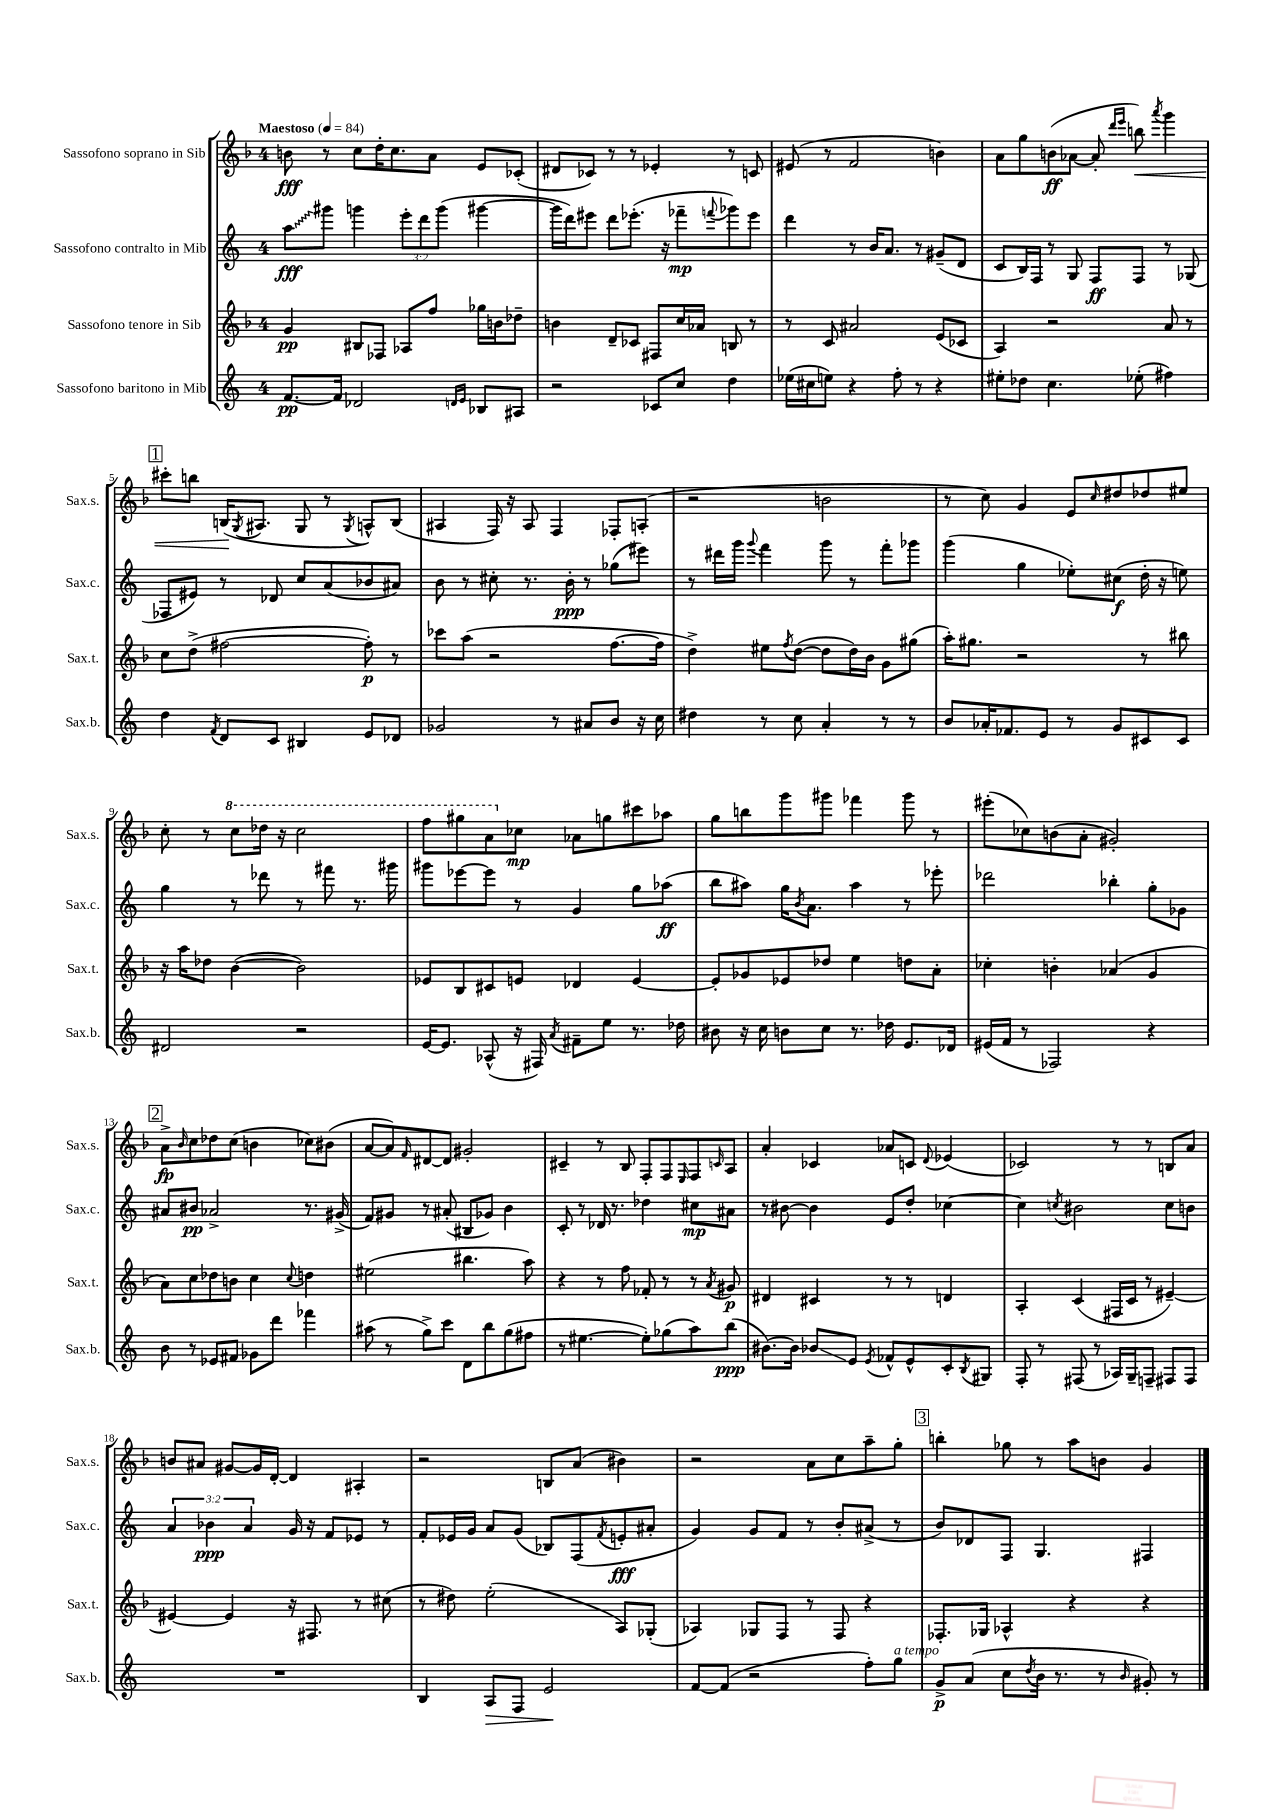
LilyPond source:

<<
\new StaffGroup <<
\new Staff = "s0" \with { instrumentName = "Sassofono soprano in Sib" shortInstrumentName = "Sax.s." } {
    \clef treble \key f \major \once \override Staff.TimeSignature.style = #'single-digit \time 4/4 \tempo "Maestoso" 4 = 84
    b'8\fff r8 c''8 d''16-. c''8. a'8 e'8 ces'8-.( |
    dis'8 ces'8) r8 r8 ees'4-. r8 c'8 |
    eis'8( r8 f'2 b'4) |
    a'8 g''8 b'8\ff( aes'8~ aes'8-. \grace { d'''16 e'''16 } b''8\<) \acciaccatura { a'''8 } g'''4 |
    \mark \markup { \box "1" } cis'''8-. b''8 b16\!( \acciaccatura { g8 } ais8. g8 r8 \acciaccatura { g8 } a8-^) b8( |
    ais4 f16) r16 ais8 f4 fes8-. a8-.( |
    r2 b'2 |
    r8 c''8) g'4 e'8 \grace { c''16 } dis''8 des''8 eis''8 |
    c''8-. r8 \ottava #1 c'''8 des'''16 r16 c'''2 |
    f'''8 gis'''8 a''8 \ottava #0 ces''8\mp aes'8 g''!8 cis'''8 aes''8 |
    g''8 b''8 g'''8 gis'''8 fes'''4 gis'''8 r8 |
    eis'''8-.( ces''8) b'8( a'8-. gis'2-.) |
    \mark \markup { \box "2" } a'8->\fp \grace { bes'16 } c''8 des''8 c''8( b'4 ces''8) bis'8( |
    a'8~ a'8) \grace { f'16 } dis'8~ dis'8 gis'2-. |
    cis'4-- r8 bes8 f8-. f8 \grace { e16 } f8 \grace { c'16 } a8 |
    a'4-. ces'4 aes'8 c'8 \appoggiatura { d'8 } ees'4( |
    ces'2) r8 r8 b8 a'8 |
    b'8 ais'8 gis'8~ gis'16 d'16~-. d'4 ais4-. |
    r2 b8 a'8( bis'4) |
    r2 a'8 c''8 a''8-- g''8-. |
    \mark \markup { \box "3" } b''4-. ges''8 r8 a''8 b'8 g'4 \bar "|." |
}
\new Staff = "s1" \with { instrumentName = "Sassofono contralto in Mib" shortInstrumentName = "Sax.c." } {
    \clef treble \key c \major \once \override Staff.TimeSignature.style = #'single-digit \time 4/4 \override Staff.TupletNumber.text = #tuplet-number::calc-fraction-text
    \once \override Glissando.style = #'zigzag a''8\glissando\fff gis'''8 g'''4 \tuplet 3/2 { e'''8-. d'''8 g'''8( } gis'''4~ |
    gis'''16 d'''16) eis'''8 d'''8 ees'''8.-.( r16 fes'''8--\mp \appoggiatura { f'''8 } ges'''8) ees'''8 |
    d'''4 r8 b'16 a'8. r8 gis'8--( d'8 |
    c'8 b16) f16 r8 g8 f8\ff f8 r8 ges8( |
    \mark \markup { \box "1" } fes8 eis'8) r8 des'8 c''8 a'8( bes'8 ais'8) |
    b'8 r8 cis''8-. r8. b'16-.\ppp r8 ges''8( eis'''8) |
    r8 dis'''16 g'''16 \appoggiatura { g'''8 } f'''4 g'''8 r8 f'''8-. ges'''8 |
    g'''4( g''4 ees''8-.) cis''8\f( d''16-. r16 e''8) |
    g''4 r8 des'''8 r8 fis'''8 r8. gis'''16 |
    gis'''8 ees'''8~ ees'''8 r8 g'4 g''8 aes''8\ff( |
    b''8 ais''8) g''16 \acciaccatura { b'8 } a'8. ais''4 r8 ees'''8-. |
    des'''2 bes''4-. g''8-. ges'8 |
    \mark \markup { \box "2" } ais'8 bis'8\pp aes'2-> r8. gis'16->( |
    f'8) gis'8 r8 ais'8-.( bis8 ges'8) b'4 |
    c'8-. r8 des'16 r8. des''4 cis''8\mp ais'8 |
    r8 bis'8~ bis'4 e'8 d''8-. ces''4~ |
    ces''4 \acciaccatura { c''8 } bis'2 c''8 b'8 |
    \tuplet 3/2 { a'4 bes'4\ppp a'4 } g'16 r16 f'8 ees'8 r8 |
    f'8-. ees'16 g'16 a'8 g'8( bes8) f8( \acciaccatura { f'8 } e'8-.\fff ais'8-. |
    g'4) g'8 f'8 r8 b'8-. ais'8->( r8 |
    \mark \markup { \box "3" } b'8) des'8 f8 g4. fis4 \bar "|." |
}
\new Staff = "s2" \with { instrumentName = "Sassofono tenore in Sib" shortInstrumentName = "Sax.t." } {
    \clef treble \key f \major \once \override Staff.TimeSignature.style = #'single-digit \time 4/4
    g'4\pp bis8 fes8 aes8 f''8 ges''16 b'16 des''8-- |
    b'4 d'8-- ces'8 fis8 c''16 aes'16 b8 r8 |
    r8 c'8 ais'2 e'8( ces'8 |
    a4) r2 a'8 r8 |
    \mark \markup { \box "1" } c''8 d''8->( fis''2~ fis''8-.\p) r8 |
    ces'''8 a''8( r2 f''8.~ f''16 |
    d''4->) eis''8 \acciaccatura { f''8 } d''8~( d''8 d''16) bes'16 g'8 gis''8( |
    a''16-.) gis''8. r2 r8 bis''8 |
    r16 a''16 des''8 bes'4~( bes'2) |
    ees'8 bes8 cis'8 e'8 des'4 e'4~ |
    e'8-. ges'8 ees'8 des''8 e''4 d''8 a'8-. |
    ces''4-. b'4-. aes'4( g'4 |
    \mark \markup { \box "2" } a'8) c''8 des''8 b'8 c''4 \appoggiatura { c''8 } d''4 |
    eis''2( bis''4. a''8) |
    r4 r8 f''8 fes'8-. r8 r8 \acciaccatura { a'8 } gis'8\p |
    dis'4 cis'4 r8 r8 d'4 |
    a4-. c'4( fis16 c'16 r8 eis'4~--) |
    eis'4~ eis'4 r16 fis8. r8 cis''8( |
    r8 dis''8) e''2-.( a8) ges8-.( |
    aes4) ges8 f8 r8 f8 r4 |
    \mark \markup { \box "3" } fes8.-. ges16 aes4-^ r4 r4 \bar "|." |
}
\new Staff = "s3" \with { instrumentName = "Sassofono baritono in Mib" shortInstrumentName = "Sax.b." } {
    \clef treble \key c \major \once \override Staff.TimeSignature.style = #'single-digit \time 4/4
    f'8.~\pp f'16 des'2 \grace { d'16 e'16 } bes8 ais8 |
    r2 ces'8 c''8 d''4 |
    ees''16( cis''16 e''8) r4 f''8-. r8 r4 |
    eis''8-. des''8 c''4. ees''8-.( fis''4) |
    \mark \markup { \box "1" } d''4 \acciaccatura { f'8 } d'8 c'8 bis4 e'8 des'8 |
    ges'2 r8 ais'8 b'8 r16 c''16 |
    dis''4 r8 c''8 a'4-. r8 r8 |
    b'8 aes'16-. fes'8. e'8 r8 g'8 cis'8 cis'8 |
    dis'2 r2 |
    e'16~ e'8. aes8-^( r16 fis16) \acciaccatura { a'8 } fis'8-- e''8 r8. des''16 |
    bis'8 r16 c''16 b'8 c''8 r8. des''16 e'8. des'16 |
    eis'16( f'16 r8 fes2) r4 |
    \mark \markup { \box "2" } b'8 r8 ees'8 fis'8 ges'8 d'''8 fes'''4 |
    ais''8( r8 g''8->) c'''8 d'8 b''8 g''8( fis''8 |
    r8 eis''4.~ eis''8-.) ges''8( a''8) b''8\ppp( |
    bis'8.~) bis'16 bes'8\glissando e'8 \acciaccatura { e'8 } fes'8-^ e'8-^ c'8-. \acciaccatura { b8 } gis8 |
    f8-. r8 fis8( r8 aes16) g16-- f8-- fis8 fis8 |
    R1 |
    b4 a8\> f8 e'2\! |
    f'8~ f'8( r2 f''8-.) g''8^\markup { \italic "a tempo" } |
    \mark \markup { \box "3" } g'8->\p a'8( c''8 \acciaccatura { d''8 } b'16 r8. r8 \grace { b'16 } gis'8-.) r8 \bar "|." |
}
>>
>>
